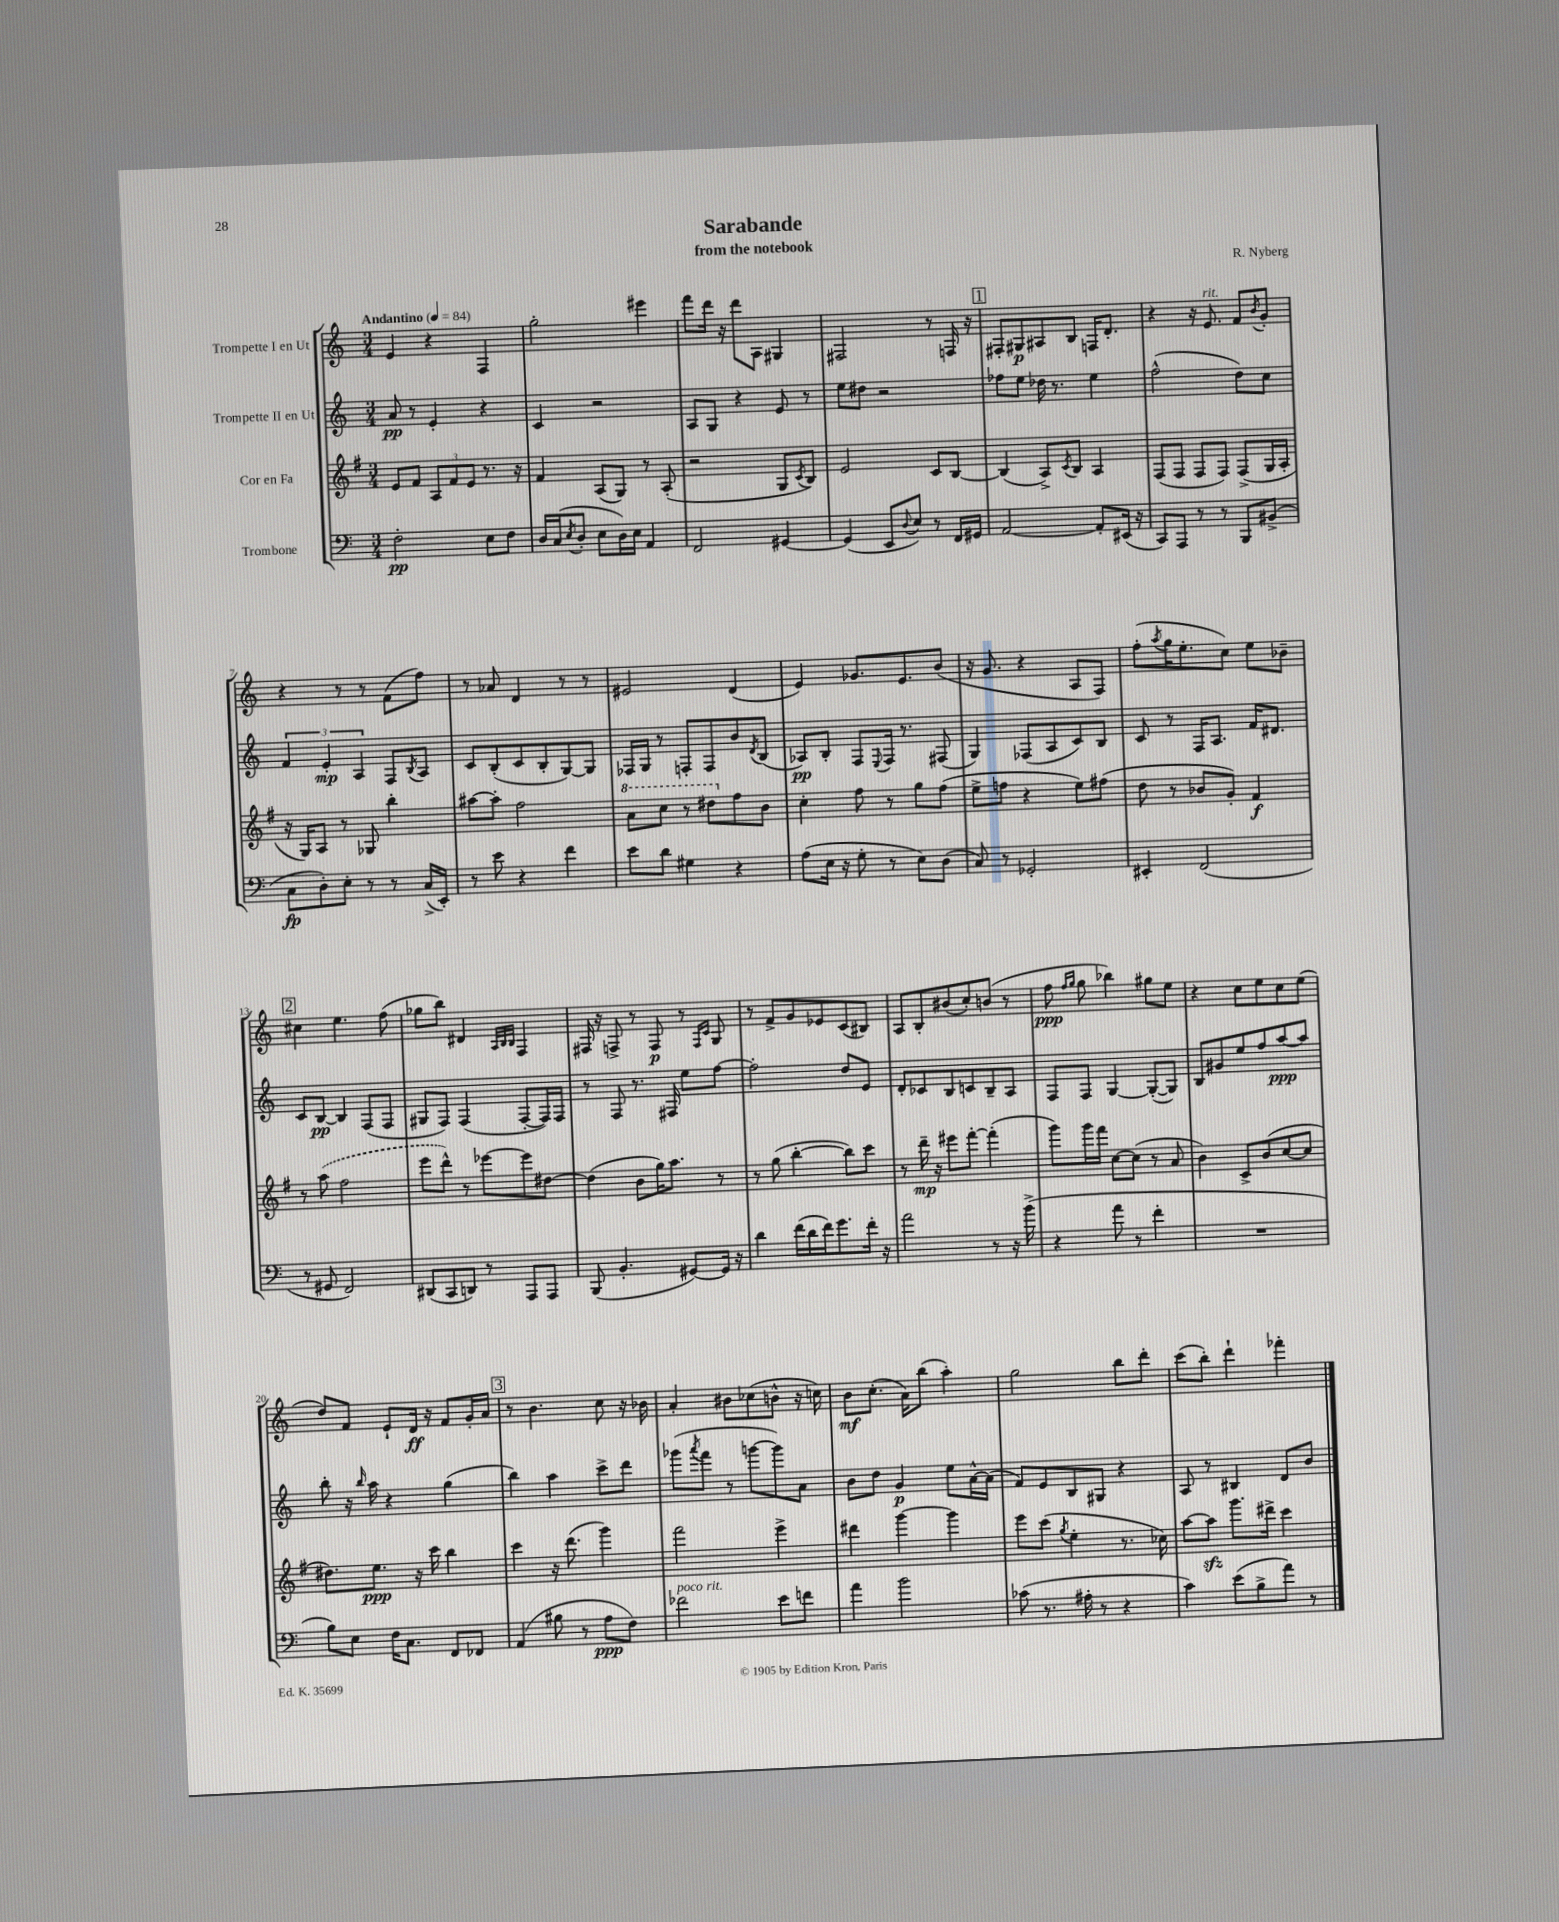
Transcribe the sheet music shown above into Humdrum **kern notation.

**kern	**kern	**kern	**kern
*staff4	*staff3	*staff2	*staff1
*clefF4	*clefG2	*clefG2	*clefG2
*k[]	*k[f#]	*k[]	*k[]
*M3/4	*M3/4	*M3/4	*M3/4
*MM84	*MM84	*MM84	*MM84
2F'\	8e/L	8a/	4e/
.	8f#/J	8r	.
.	12A/L	4e'/	4r
.	12f#/	.	.
.	12e/J	.	.
8E\L	8.r	4r	4F/
8F\J	.	.	.
.	16r	.	.
=	=	=	=
16D/LL	4f#/	4c/	2gg'\
(16C/J	.	.	.
8qE/	.	.	.
8D'/J	.	.	.
8E\L	(8A/L	2r	.
16D\L)	8G/J)	.	.
16E\JJ	.	.	.
4AA/	8r	.	4eee#\
.	(8A'/	.	.
=	=	=	=
2FF/	2r	8A/L	8fff\L
.	.	8G/J	16ddd\Jk
.	.	.	16r
.	.	4r	8ddd\L
.	.	.	8A\J
[4GG#/	8G/L	8e/	4G#/
.	8qc/	.	.
.	8B/J)	8r	.
=	=	=	=
(4GG#/]	2e/	8ee\L	2F#/
.	.	8dd#\J	.
8EE/L	.	2r	.
8qqD/	.	.	.
8E/J)	.	.	.
8r	8c/L	.	8r
16FF/LL	[8B/J	.	16F/
16GG#/JJ	.	.	16r
=	=	=	=
[2AA/	(4B/]	8ff-\L	8F#'/L
.	.	8ee\J	8G#/
.	8A^/L)	16dd-\	8A#/
.	.	8.r	.
.	8qc/	.	.
.	8B/J	.	8B/J
8AA'/]L	4A/	4ee\	16F/LK
.	.	.	8.d'/J
(16EE#/Jk	.	.	.
16r	.	.	.
=	=	=	=
8CC/L)	(8F#/L	(2ff^^\	4r
8AAA/J	8F#/J	.	.
8r	8F#/L	.	16r
.	.	.	8.e/
8r	8F#/J)	.	.
8BBB/L	(8F#^/L	8dd\L)	8f/L
.	.	.	8qb/
(8BB#^/J	16G/L	8cc\J	8g'/J
.	16A'/JJ	.	.
=	=	=	=
8C\L	16r	6f/	4r
.	16G/LK)	.	.
8D'\)	8A/J	.	.
.	.	6e'/	.
8E'\J	8r	.	8r
.	.	6A/	.
8r	8G-/	.	8r
8r	4bb'\	8F/L	(8f\L
.	.	8qB/	.
(16C^/LL	.	8A/J	8ff\J)
16EE'/JJ)	.	.	.
=	=	=	=
8r	[8aa#\L	8c/L	8r
8e\	8aa#'\]J	(8B'/	8a-/
4r	2ff#\	8c/	4d/
.	.	8B'/	.
4f\	.	[8G/)	8r
.	.	8G/]J	8r
=	=	=	=
8e\L	8aa\L	16F-/LL	2e#/
.	.	16G/JJ	.
8d\J	8ccc\J	8r	.
4G#\	8r	8F'/L	.
.	8ddd#\L	8F/	.
4r	8ff#\	8b/	(4d/
.	.	8qd/	.
.	8b\J	(8B/J	.
=	=	=	=
(8A\L	4cc'\	8A-/L)	4e/)
16E\Jk	.	8B'/J	.
16r	.	.	.
8G'\	8ff#\	8F/L	8.g-/L
.	.	8qqE/	.
8r	8r	16F/Jk	.
.	.	8.r	8.e/
8E\L)	8gg\L	.	.
(8D\J	(8ff#\J	(8F#/	(8b/J
=	=	=	=
8C/)	8ee^\L	4G/)	16r
.	.	.	8.g/
8r	8ff\J	.	.
2GG-'/	4r	(8F-/L	4r
.	.	8A/	.
.	8ee\L)	8c/)	8A/L
.	(8ff#\J	8B/J	8F/J)
=	=	=	=
4EE#'/	8dd\	8c/	(8ff'\L
.	.	.	8qaa/
.	8r	8r	16gg\K
.	.	.	8.ee'\
(2FF/	8b-/L	16F/LK	.
.	.	8.A/J	.
.	8g'/J)	.	8cc\J)
.	4f#/	16f/LK	8ee\L
.	.	8.d#/J	.
.	.	.	8b-~\J
=	=	=	=
8r	8r	8c/L	4cc#\
8GG#/	(8aa\	[8B/J	.
2FF/)	2ff#\	4B/]	4.ee\
.	.	(8F/L	.
.	.	8F/J	(8ff\
=	=	=	=
(8DD#/L	8eee\L	8G#/L	8gg-\L
8CC/	8ddd^^\J)	8F/J)	8bb\J)
8DD/J)	8r	(4F/	4d#/
8r	[8eee-\L	.	.
.	.	.	32qqA/LLL
.	.	.	32qqB/
.	.	.	32qqB/JJJ
8AAA/L	8eee-\]	[8F'/L	4F/
8AAA/J	[8dd#\J	16F/]L)	.
.	.	16F/JJ	.
=	=	=	=
(8BBB/	(4dd#\]	8r	16F#/
.	.	.	16r
4.BB'/	.	8F/	8F^/
.	8b\L	8.r	8r
.	16gg\K)	.	8F/
.	8.aa\J	16F#/	.
[8GG#/L)	.	8ee\L	8r
.	.	.	16qqF/LL
.	.	.	16qqc/JJ
16GG#/]Jk	8r	[8ff\J	8G/
16r	.	.	.
=	=	=	=
4d\	8r	2ff'\]	8r
.	(8gg\	.	8f^/L
(16f\LL	[4bb'\	.	8g/
16d\	.	.	.
16f\J)	.	.	8e-/
8.g\	.	.	.
.	8bb\]L)	8dd/L	(8c/
16f'\Jk	8ccc\J	8e/J	8B#/J)
16r	.	.	.
=	=	=	=
2a\	8r	8d'/L	8A/L
.	16ddd~\	8c-/	8B'/
.	16r	.	.
.	8eee#\L	8B/	(8b#/
.	[8fff#'\J	8c/	8cc'/)
8r	(4fff#'\]	8B~/	(8b/J
16r	.	8A/J	8r
(16b^\	.	.	.
=	=	=	=
4r	8ggg\L)	8F/L	8ff\
.	.	.	16qqff/LL
.	.	.	16qqgg/JJ
.	16ggg\L	8F/J	8gg\
.	16fff#\JJ	.	.
8a\	[8cc\L	[4G/	4bb-\)
8r	(8cc\]J	.	.
4f'\	8r	(8G'/_L	8gg#\L
.	8a/	8G/]J)	8ee\J
=	=	=	=
2.r	4b\)	8B/L	4r
.	.	8g#/	.
.	8c^/L	8ee/	8cc\L
.	(8b/	8ff/	8ee\
.	[8cc/	[8aa/	8cc\
.	8cc/]J	8aa/]J	(8ee\J
=	=	=	=
8B\L)	8.dd#\L)	8bb'\	8dd/L)
8E\J	.	16r	8f/J
.	.	16qqbb/	.
.	8.ee\J	16aa\	.
16F\LK	.	4r	8e`/L
8.C\J	.	.	.
.	16r	.	16d/Jk
.	16ccc\	.	16r
8FF/L	4bb\	(4gg\	8f/L
8FF-/J	.	.	16g'/L
.	.	.	16a/JJ
=	=	=	=
(4AA/	4ccc\	4bb\)	8r
.	.	.	4.b\
8B#\	16r	4aa\	.
.	(8.ddd\	.	.
8r	.	.	.
8A\L	4ggg\)	8ccc^\L	8cc\
8F\J)	.	8ddd\J	16r
.	.	.	16b-\
=	=	=	=
2f-\	2fff#\	(8ggg-\L	4a'/
.	.	8qaaa/	.
.	.	8fff\J	.
.	.	8r	8b#\L
.	.	[8ggg\L	(8cc-\
8e\L	4eee^\	8ggg\])	8b^^\J
8f\J	.	8a\J	16r
.	.	.	16cc\)
=	=	=	=
4a\	4ddd#\	8b\L	8b\L
.	.	8dd\J	(8.cc'\J
2b\	[4ggg\	4g/	.
.	.	.	16a\LK)
.	.	.	(8bb\J
.	4ggg\]	8ee\L	4aa'\)
.	.	[16a^^\L	.
.	.	(16a\]JJ	.
=	=	=	=
(8c-\	8eee\L	8f/L)	2gg\
8.r	(8ccc\J	8e/	.
.	8qgg/	.	.
.	4ee'\	8B/	.
16A#'\	.	.	.
8r	.	8G#/J	.
4r	8.r	4r	8bb\L
.	.	.	8ddd'\J
.	16cc-\)	.	.
=	=	=	=
4c\)	[8aa\L	8A/	(8ccc\L
.	8aa\]J	8r	8bb'\J)
(8e\L	8.ggg\L	4B#/	4ddd`\
8B^\	.	.	.
.	16ddd#^\Jk	.	.
8a\J)	4ccc\	8d/L	4fff-'\
8r	.	8b/J	.
==	==	==	==
*-	*-	*-	*-
